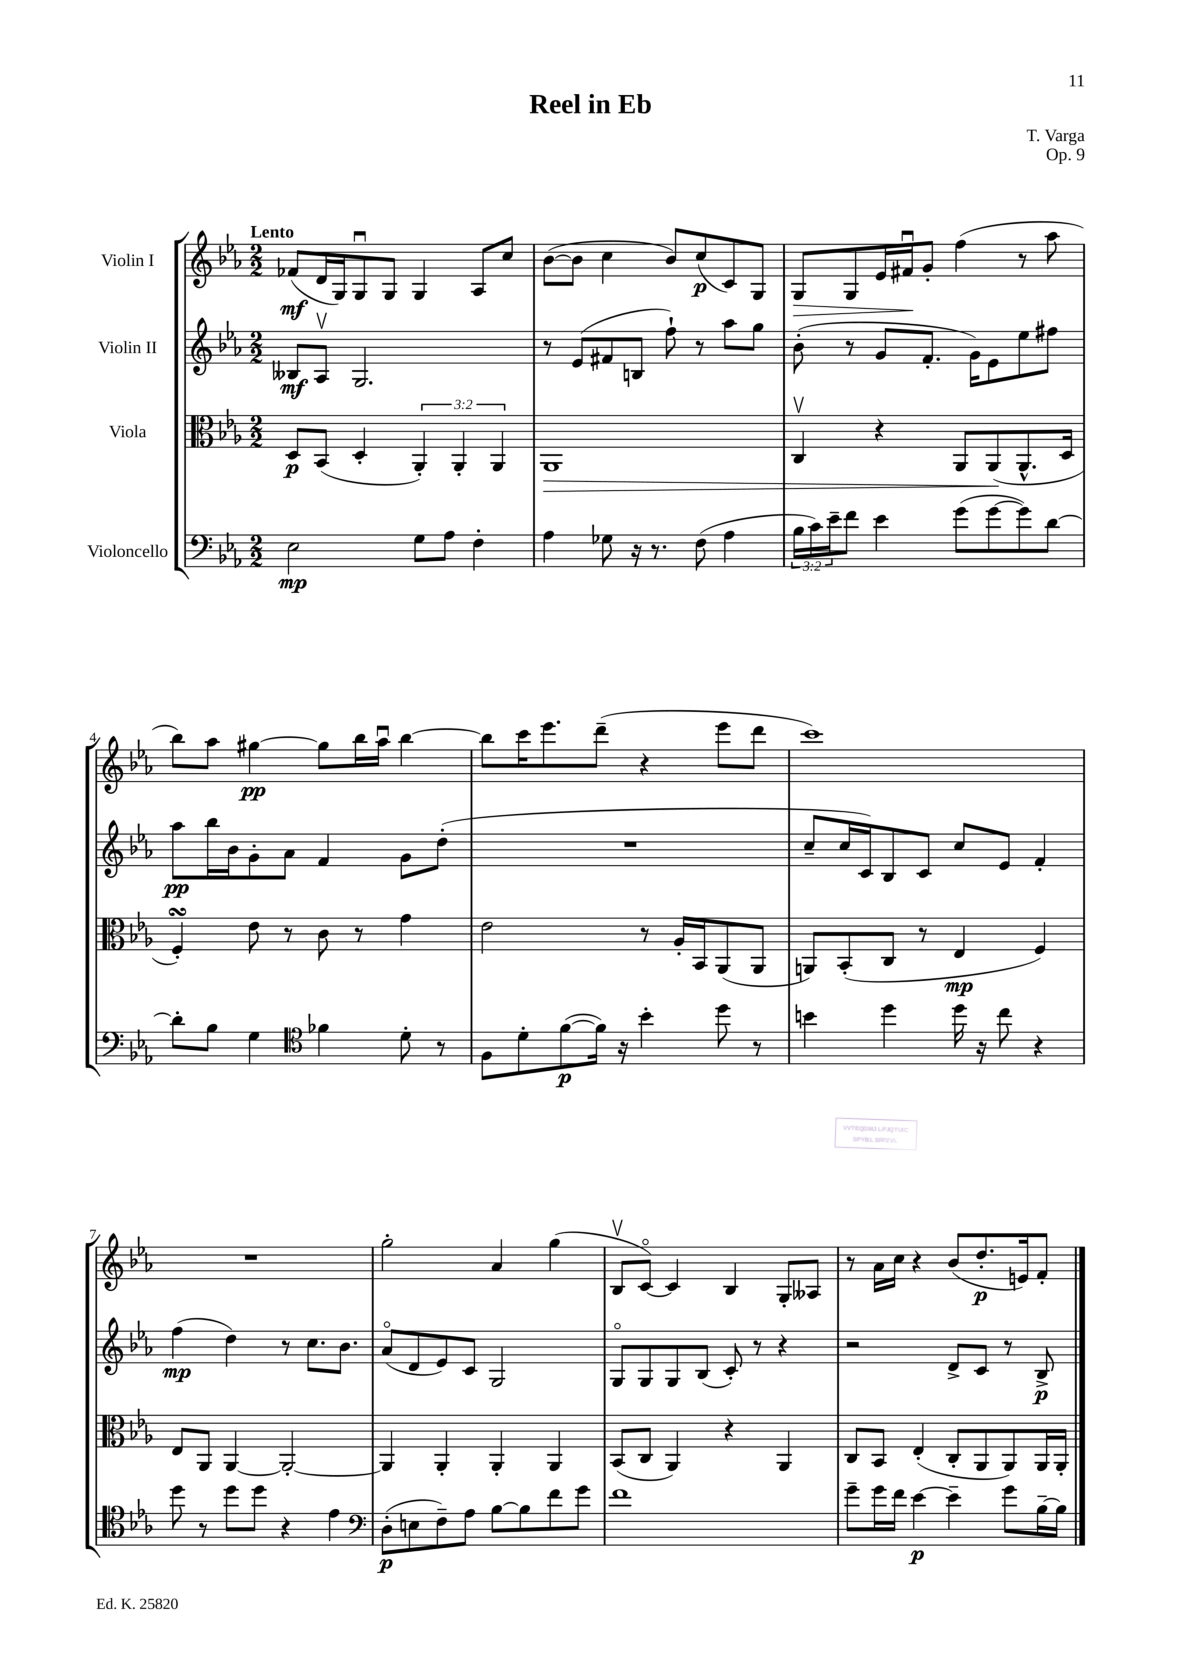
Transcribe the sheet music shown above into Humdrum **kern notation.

**kern	**kern	**kern	**kern
*staff4	*staff3	*staff2	*staff1
*clefF4	*clefC3	*clefG2	*clefG2
*k[b-e-a-]	*k[b-e-a-]	*k[b-e-a-]	*k[b-e-a-]
*M2/2	*M2/2	*M2/2	*M2/2
2E-	8D	8B--	(8f-
.	(8BB-	8A-v	16d
.	.	.	16G)
.	4D'	2.G	8Gu
.	.	.	8G
8G	6AA-')	.	4G
8A-	.	.	.
.	6AA-'	.	.
4F'	.	.	8A-
.	6AA-	.	.
.	.	.	8cc
=	=	=	=
4A-	1AA-	8r	([8b-
.	.	(8e-	8b-]
8G-	.	8f#	4cc
16r	.	8B	.
8.r	.	.	.
.	.	8ff`)	8b-)
(8F	.	8r	(8cc
4A-	.	8aa-	8c)
.	.	8gg	8G
=	=	=	=
24B-	4Cv	(8b-'	8G
24c)	.	.	.
24e-~	.	.	.
8f	.	8r	8G
4e-	4r	8g	16e-
.	.	.	16f#u
.	.	8.f'	8g'
(8g	8AA-	.	(4ff
.	.	16g)	.
[8g	(8AA-	8e-	.
8g])	8.AA-^^	8ee-	8r
[8d	.	8ff#	8aa-
.	16D	.	.
=	=	=	=
8d']	4F')	8aa-	8bb-)
8B-	.	16bb-	8aa-
.	.	16b-	.
4G	8e-	8g'	[4gg#
.	8r	8a-	.
*clefC4	*	*	*
4f-	8c	4f	8gg#]
.	8r	.	16bb-
.	.	.	16aa-u
8d'	4g	8g	[4bb-
8r	.	(8dd'	.
=	=	=	=
8F	2e-	1r	8bb-]
8d'	.	.	16ccc
.	.	.	8.eee-
([8f	.	.	.
16f])	.	.	(8ddd~
16r	.	.	.
4b-'	8r	.	4r
.	16A-'	.	.
.	16BB-	.	.
8dd	(8AA-	.	8eee-
8r	8AA-	.	8ddd
=	=	=	=
4b	8AA)	8cc~	1ccc)
.	(8BB-'	16cc	.
.	.	16c)	.
4dd	8C	8B-	.
.	8r	8c	.
16dd	4E-	8cc	.
16r	.	.	.
8cc	.	8e-	.
4r	4F)	4f'	.
=	=	=	=
8dd	8E-	(4ff	1r
8r	8AA-	.	.
8dd	[4AA-	4dd)	.
8dd	.	.	.
4r	2AA-'_	8r	.
.	.	8.cc	.
4e-	.	.	.
.	.	8.b-	.
=	=	=	=
*clefF4	*	*	*
(8D'	4AA-]	(8a-o	2gg'
8E	.	8d	.
8F~)	4AA-'	8e-)	.
8A-	.	8c	.
[8B-	4AA-'	2G	4a-
8B-]	.	.	.
8f	4AA-	.	(4gg
8g	.	.	.
=	=	=	=
1f	(8BB-	8Go	8B-v
.	8C	8G	[8co)
.	4AA-)	8G	4c]
.	.	(8B-	.
.	4r	8c')	4B-
.	.	8r	.
.	4AA-	4r	8G'
.	.	.	8A--
=	=	=	=
8g~	8C	2r	8r
16g	8BB-	.	16a-
16f	.	.	16cc
[4e-	(4E-'	.	4r
4e-~]	8C'	8d^	(8b-
.	8AA-	8c	8.dd'
8g	8AA-)	8r	.
.	.	.	16e)
[16B-~	16AA-	8B-^	8f'
16B-]	16AA-'	.	.
==	==	==	==
*-	*-	*-	*-
